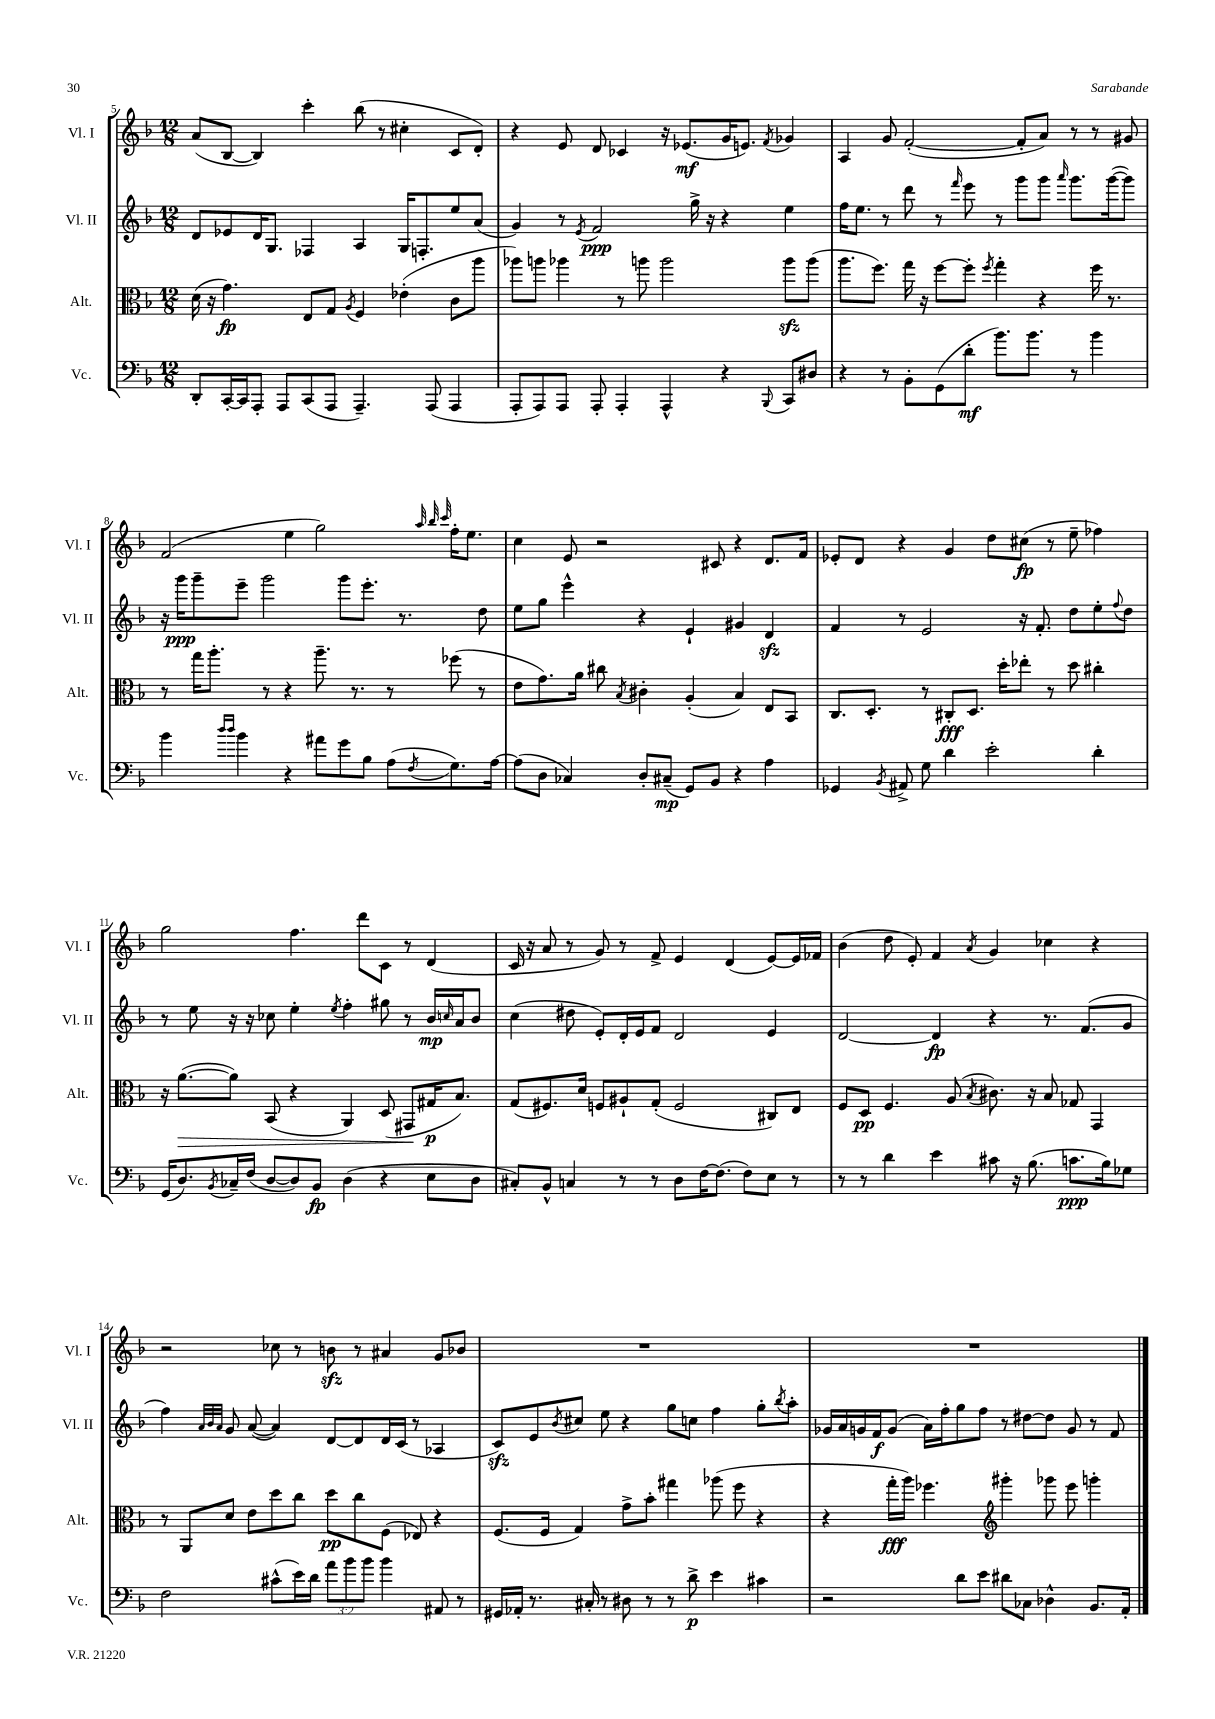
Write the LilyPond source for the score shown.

<<
\new StaffGroup <<
\new Staff = "s0" \with { instrumentName = "Vl. I" shortInstrumentName = "Vl. I" } {
    \clef treble \key f \major \numericTimeSignature \time 12/8
    a'8( bes8~ bes4) c'''4-. bes''8( r8 cis''4-. c'8 d'8-.) |
    r4 e'8 d'8 ces'4 r16 ees'8.\mf( g'16 e'8.) \acciaccatura { f'8 } ges'4 |
    a4 g'8 f'2~-.( f'8-. a'8) r8 r8 gis'8 |
    f'2( e''4 g''2) \grace { a''32 bes''32 c'''32 } f''16-. e''8. |
    c''4 e'8 r2 cis'8 r4 d'8. f'16 |
    ees'8-. d'8 r4 g'4 d''8 cis''8\fp( r8 e''8-- fes''4) |
    g''2 f''4. d'''8 c'8 r8 d'4( |
    c'16 r16 a'8 r8 g'8) r8 f'8-> e'4 d'4( e'8~) e'16 fes'16 |
    bes'4( d''8 e'8-.) f'4 \acciaccatura { a'8 } g'4 ces''4 r4 |
    r2 ces''8 r8 b'8\sfz r8 ais'4 g'8 bes'8 |
    R1. |
    R1. \bar "|." |
}
\new Staff = "s1" \with { instrumentName = "Vl. II" shortInstrumentName = "Vl. II" } {
    \clef treble \key f \major \numericTimeSignature \time 12/8
    d'8 ees'8 d'16 g8. fes4 a4 g16 f8.-. e''8 a'8( |
    g'4) r8 \acciaccatura { e'8 } f'2\ppp g''16-> r16 r4 e''4 |
    f''16 e''8. r8 d'''8 r8 \grace { f'''16 } e'''8 r8 g'''8 g'''8 \grace { a'''16 } g'''8. g'''16~( g'''8) |
    r16 g'''16\ppp g'''8-- e'''8-- g'''2 g'''8 e'''8.-. r8. d''8 |
    e''8 g''8 e'''4-^ r4 e'4-! gis'4 d'4\sfz |
    f'4 r8 e'2 r16 f'8.-. d''8 e''8-. \appoggiatura { f''8 } d''8 |
    r8 e''8 r16 r16 ces''8 e''4-. \acciaccatura { e''8 } f''4-. gis''8 r8 bes'16\mp \grace { c''16 } a'16 bes'8 |
    c''4( dis''8 e'8-.) d'16-. e'16 f'8 d'2 e'4 |
    d'2~ d'4\fp r4 r8. f'8.( g'8 |
    f''4) \grace { a'32 bes'32 a'32 } g'8 a'8~( a'4) d'8~ d'8 d'16 c'16( r8 aes4 |
    c'8\sfz) e'8 \acciaccatura { bes'8 } cis''8 e''8 r4 g''8 c''8 f''4 g''8-. \acciaccatura { bes''8 } a''8-. |
    ges'16 a'16 g'16 f'16\f g'8( a'16) f''16-. g''8 f''8 r8 dis''8~ dis''8 g'8 r8 f'8 \bar "|." |
}
\new Staff = "s2" \with { instrumentName = "Alt." shortInstrumentName = "Alt." } {
    \clef alto \key f \major \numericTimeSignature \time 12/8
    d'16( r16 g'4.\fp) e8 g8 \acciaccatura { a8 } f4 ees'4-.( c'8 a''8 |
    aes''8) a''8 aes''4 r8 a''8 a''2 a''8\sfz a''8( |
    a''8. f''8.) g''16 r16 f''8~ f''8-. \acciaccatura { f''8 } g''4-. r4 f''16 r8. |
    r8 g''16 a''8.-. r8 r4 a''8.-- r8. r8 fes''8( r8 |
    e'8 g'8.) a'16 cis''8 \acciaccatura { bes8 } cis'4-. a4-.( bes4) e8 bes,8 |
    c8. d8.-. r8 cis8-.\fff d8. d''16-. ees''8-. r8 d''8 cis''4-. |
    r16 a'8.~\>( a'8) bes,8( r4 a,4) d8( gis,8\! gis16\p bes8.) |
    g8( fis8.) d'16 f8 ais8-! g8-.( f2 cis8) e8 |
    f8 d8\pp f4. a8( \acciaccatura { bes8 } cis'8.) r16 bes8 ges8 g,4 |
    r8 a,8 d'8 e'8 d''8 c''8 d''8\pp c''8 f8( ees8) r4 |
    f8.( f16 g4) g'8-> bes'8-. gis''4 aes''8( f''8 r4 |
    r4 g''16-.\fff a''16) fes''4. \clef treble gis'''4-. ges'''8 e'''8 g'''4-. \bar "|." |
}
\new Staff = "s3" \with { instrumentName = "Vc." shortInstrumentName = "Vc." } {
    \clef bass \key f \major \numericTimeSignature \time 12/8 \override Staff.TupletNumber.text = #tuplet-number::calc-fraction-text
    d,8-. c,16~-. c,16 a,,8-. a,,8 c,8( a,,8 a,,4.--) a,,8( a,,4 |
    a,,8-. a,,8) a,,8 a,,8-. a,,4-. a,,4-^ r4 \appoggiatura { bes,,8 } c,8 dis8 |
    r4 r8 bes,8-. g,8( d'8-.\mf bes'8.) bes'8. r8 bes'4 |
    bes'4 \grace { d''16 d''16 } bes'4 r4 ais'8 g'8 bes8 a8( \acciaccatura { f8 } g8.) a16~ |
    a8( d8 ces4) d8-. cis8--\mp( g,8) bes,8 r4 a4 |
    ges,4 \acciaccatura { bes,8 } ais,8-> g8 d'4 e'2-. d'4-. |
    g,16( d8.) \acciaccatura { bes,8 } ces16-- f16( d8~ d8) bes,8\fp d4( r4 e8 d8 |
    cis8-.) bes,8-^ c4 r8 r8 d8 f16~ f8.( f8) e8 r8 |
    r8 r8 d'4 e'4 cis'8 r16 bes8.( c'8.\ppp bes16) ges8 |
    f2 cis'8-^( e'16) d'16 \tuplet 3/2 { a'8 bes'8 bes'8 } bes'4 ais,8 r8 |
    gis,16 aes,16-. r8. cis16-. r8 dis8 r8 r8 d'8->\p e'4 cis'4 |
    r2 d'8 e'8 dis'8 ces8 des4-^ bes,8. a,16-. \bar "|." |
}
>>
>>
\layout { \context { \Score currentBarNumber = #5 } }
